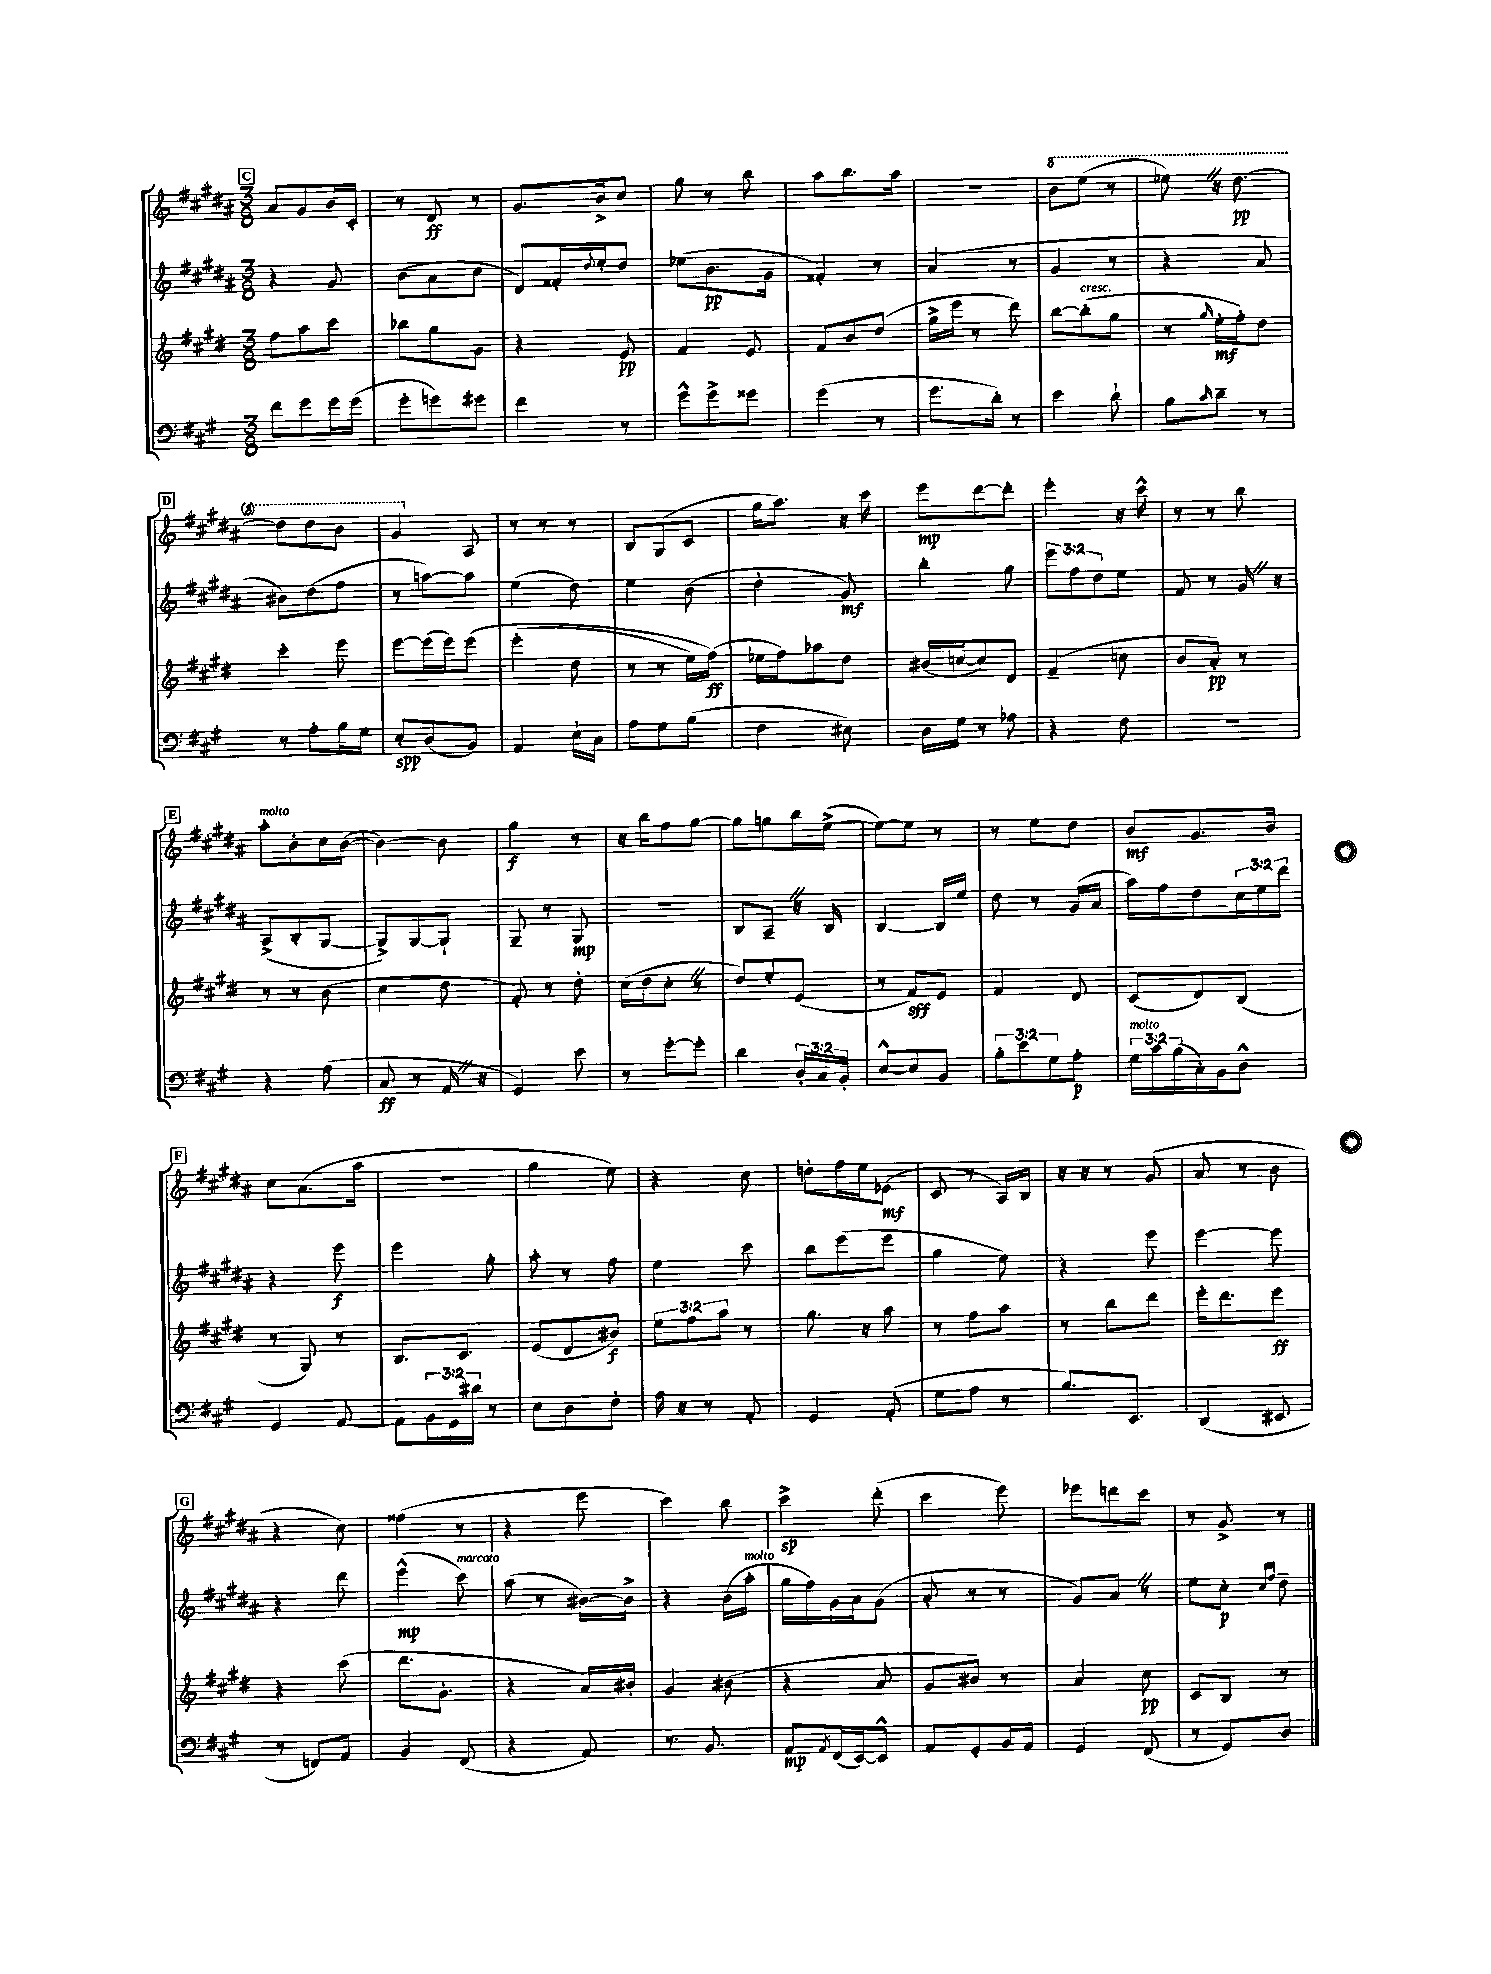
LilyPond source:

<<
\new StaffGroup <<
\new Staff = "s0" {
    \clef treble \key b \major \numericTimeSignature \time 3/8
    \mark \markup { \box "C" } ais'8 gis'8 b'16 cis'16-. |
    r8 dis'8\ff r8 |
    gis'8. b'16-> cis''8 |
    gis''8 r8 b''8 |
    ais''8 b''8. ais''16 |
    R4. |
    \ottava #1 b''8 e'''8( r8 |
    ees'''8) \once \override BreathingSign.text = \markup { \musicglyph "scripts.caesura.straight" } \breathe r16 dis'''8.~\pp |
    \mark \markup { \box "D" } dis'''8 dis'''8 b''8 |
    gis''4 \ottava #0 ais8 |
    r8 r8 r8 |
    b8 gis8( cis'8 |
    gis''16 ais''8.) r16 cis'''16 |
    e'''8\mp dis'''8~ dis'''8-. |
    e'''4-. r16 cis'''16-^ |
    r8 r8 b''8 |
    \mark \markup { \box "E" } ais''8-.^\markup { \italic "molto" } b'8-. cis''16 b'16~( |
    b'4~) b'8 |
    gis''4\f r8 |
    r16 b''16 fis''8 gis''8~ |
    gis''8 g''8 b''16 e''16~->( |
    e''8~) e''8 r8 |
    r8 e''8 dis''8 |
    b'8\mf gis'8. b'16 |
    \mark \markup { \box "F" } cis''8 ais'8.( ais''16 |
    R4. |
    gis''4 e''8) |
    r4 cis''8 |
    d''8-. fis''16 e''16 ees'8\mf( |
    cis'8 r8 ais16) b16 |
    r16 r16 r8 gis'8( |
    ais'8 r8 b'8 |
    \mark \markup { \box "G" } r4 cis''8) |
    fisis''4( r8 |
    r4 e'''8 |
    cis'''4) b''8 |
    cis'''4->\sp dis'''8-.( |
    cis'''4 e'''8) |
    ees'''8 d'''8 cis'''8 |
    r8 gis'8-> r8 \bar "|." |
}
\new Staff = "s1" {
    \clef treble \key b \major \numericTimeSignature \time 3/8 \override Staff.TupletNumber.text = #tuplet-number::calc-fraction-text
    \mark \markup { \box "C" } r4 gis'8 |
    b'8( ais'8 cis''8 |
    dis'8) fisis'16-. \appoggiatura { dis''8 } e''16-. dis''8 |
    ees''8( b'8.\pp gis'16 |
    fisis'4-.) r8 |
    ais'4( r8 |
    gis'4 r8 |
    r4 ais'8 |
    \mark \markup { \box "D" } bis'8) dis''8( fis''8 |
    r8 a''8~) a''8 |
    e''4( dis''8) |
    e''4 b'8( |
    dis''4-. gis'8\mf) |
    b''4-. gis''8 |
    \tuplet 3/2 { e'''8 fis''8 dis''8 } e''8 |
    fis'8 r8 gis'16 \once \override BreathingSign.text = \markup { \musicglyph "scripts.caesura.straight" } \breathe r16 |
    \mark \markup { \box "E" } ais8->( b8-. gis8~ |
    gis8->) gis8~ gis8-! |
    gis8-- r8 gis8\mp |
    R4. |
    b8 ais8-- \once \override BreathingSign.text = \markup { \musicglyph "scripts.caesura.straight" } \breathe r16 b16 |
    b4~ b16 e''16 |
    dis''8 r8 gis'16( ais'16 |
    ais''16) fis''16 dis''8 \tuplet 3/2 { cis''16 e''16 dis'''16 } |
    \mark \markup { \box "F" } r4 e'''8\f |
    e'''4 gis''8-. |
    ais''8-. r8 fis''8 |
    e''4 cis'''8 |
    b''8 e'''8( e'''8 |
    gis''4 e''8) |
    r4 e'''8 |
    e'''4~ e'''8 |
    \mark \markup { \box "G" } r4 dis'''8 |
    e'''4-^\mp( cis'''8^\markup { \italic "marcato" }) |
    ais''8( r8 bis'16~) bis'16-> |
    r4 b'16( ais''16-.^\markup { \italic "molto" } |
    gis''16 fis''16) gis'16 ais'16 gis'8( |
    ais'8-. r8 r8 |
    gis'8) ais'8 \once \override BreathingSign.text = \markup { \musicglyph "scripts.caesura.straight" } \breathe r8 |
    e''8 cis''8-.\p \grace { cis''16 fis''16 } dis''8-- \bar "|." |
}
\new Staff = "s2" {
    \clef treble \key e \major \numericTimeSignature \time 3/8 \override Staff.TupletNumber.text = #tuplet-number::calc-fraction-text
    \mark \markup { \box "C" } fis''8 a''8 cis'''8 |
    bes''8 gis''8 gis'8 |
    r4 e'8\pp |
    fis'4 e'8 |
    fis'8 b'8 dis''8( |
    gis''16-> e'''16 r8 dis'''8) |
    b''8~ b''8-.^\markup { \italic "cresc." }( gis''8 |
    r8 \grace { gis''16 } e''16-.\mf fis''16-.) dis''8 |
    \mark \markup { \box "D" } cis'''4-. e'''8 |
    e'''8~ e'''16( e'''16) e'''8\( |
    e'''4-.( dis''8 |
    r8 r8 e''16) fis''16\ff(\) |
    ees''16 fis''16) aes''8 dis''8 |
    bis'16( c''16~ c''8) dis'8 |
    fis'4--( c''8 |
    b'8 a'8-.\pp) r8 |
    \mark \markup { \box "E" } r8 r8 b'8( |
    cis''4 dis''8 |
    fis'8-.) r8 dis''8-. |
    cis''16( dis''16 cis''8-. \once \override BreathingSign.text = \markup { \musicglyph "scripts.caesura.straight" } \breathe r8 |
    dis''8) e''8-. e'8( |
    r8 fis'8\sff) e'8 |
    fis'4 dis'8 |
    cis'8( dis'8) b8( |
    \mark \markup { \box "F" } r8 gis8) r8 |
    b8. cis'8. |
    e'8( dis'8 bis'8\f) |
    \tuplet 3/2 { e''8 fis''8 a''8 } r8 |
    gis''8. r16 a''8 |
    r8 fis''8 a''8 |
    r8 b''8 dis'''8 |
    e'''16-. dis'''8. e'''8\ff |
    \mark \markup { \box "G" } r4 cis'''8( |
    dis'''8. gis'8.-. |
    r4 a'16) bis'16-. |
    gis'4 bis'8( |
    r4 a'8 |
    gis'8 bis'8) r8 |
    a'4 cis''8\pp |
    cis'8 b8 r8 \bar "|." |
}
\new Staff = "s3" {
    \clef bass \key a \major \numericTimeSignature \time 3/8 \override Staff.TupletNumber.text = #tuplet-number::calc-fraction-text
    \mark \markup { \box "C" } fis'8 gis'8 gis'16 gis'16( |
    gis'8-. g'8) gis'8 |
    fis'4 r8 |
    gis'8-^ gis'8-> gisis'8 |
    gis'4( r8 |
    gis'8. d'16-.) r8 |
    e'4 d'8-! |
    b8 \grace { cis'16 } d'8-- r8 |
    \mark \markup { \box "D" } r8 a8-. b16 gis16 |
    e8-.\spp d8( b,8) |
    a,4 e16-! cis16 |
    a8 gis8 b8( |
    fis4 eis8) |
    d16 gis16 r8 aes8 |
    r4 fis8 |
    R4. |
    \mark \markup { \box "E" } r4 a8( |
    cis8\ff r8 a,16 \once \override BreathingSign.text = \markup { \musicglyph "scripts.caesura.straight" } \breathe r16 |
    gis,4) e'8 |
    r8 gis'8~-. gis'8-. |
    d'4 \tuplet 3/2 { d16-. cis16 b,16-. } |
    e8~-^ e8 b,8 |
    \tuplet 3/2 { b8-. e'8 gis8 } a8-.\p |
    \tuplet 3/2 { gis16^\markup { \italic "molto" } cis'16 b16( } cis16-.) b,16 d8-^ |
    \mark \markup { \box "F" } gis,4 a,8~ |
    a,8 \tuplet 3/2 { b,16 gis,16 dis'16 } r8 |
    e8 d8 fis8-. |
    a16 r16 r8 a,8-. |
    gis,4 a,8-.( |
    gis8 a8 r8 |
    b8.) e,8. |
    d,4( eis,8 |
    \mark \markup { \box "G" } r8 f,8) a,8 |
    b,4 fis,8( |
    r4 a,8) |
    r8. b,8. |
    a,8\mp \acciaccatura { a,8 } fis,16( e,16~) e,8-^ |
    a,8 gis,8-. b,16 a,16 |
    gis,4 fis,8( |
    r8 gis,8) d8 \bar "|." |
}
>>
>>
